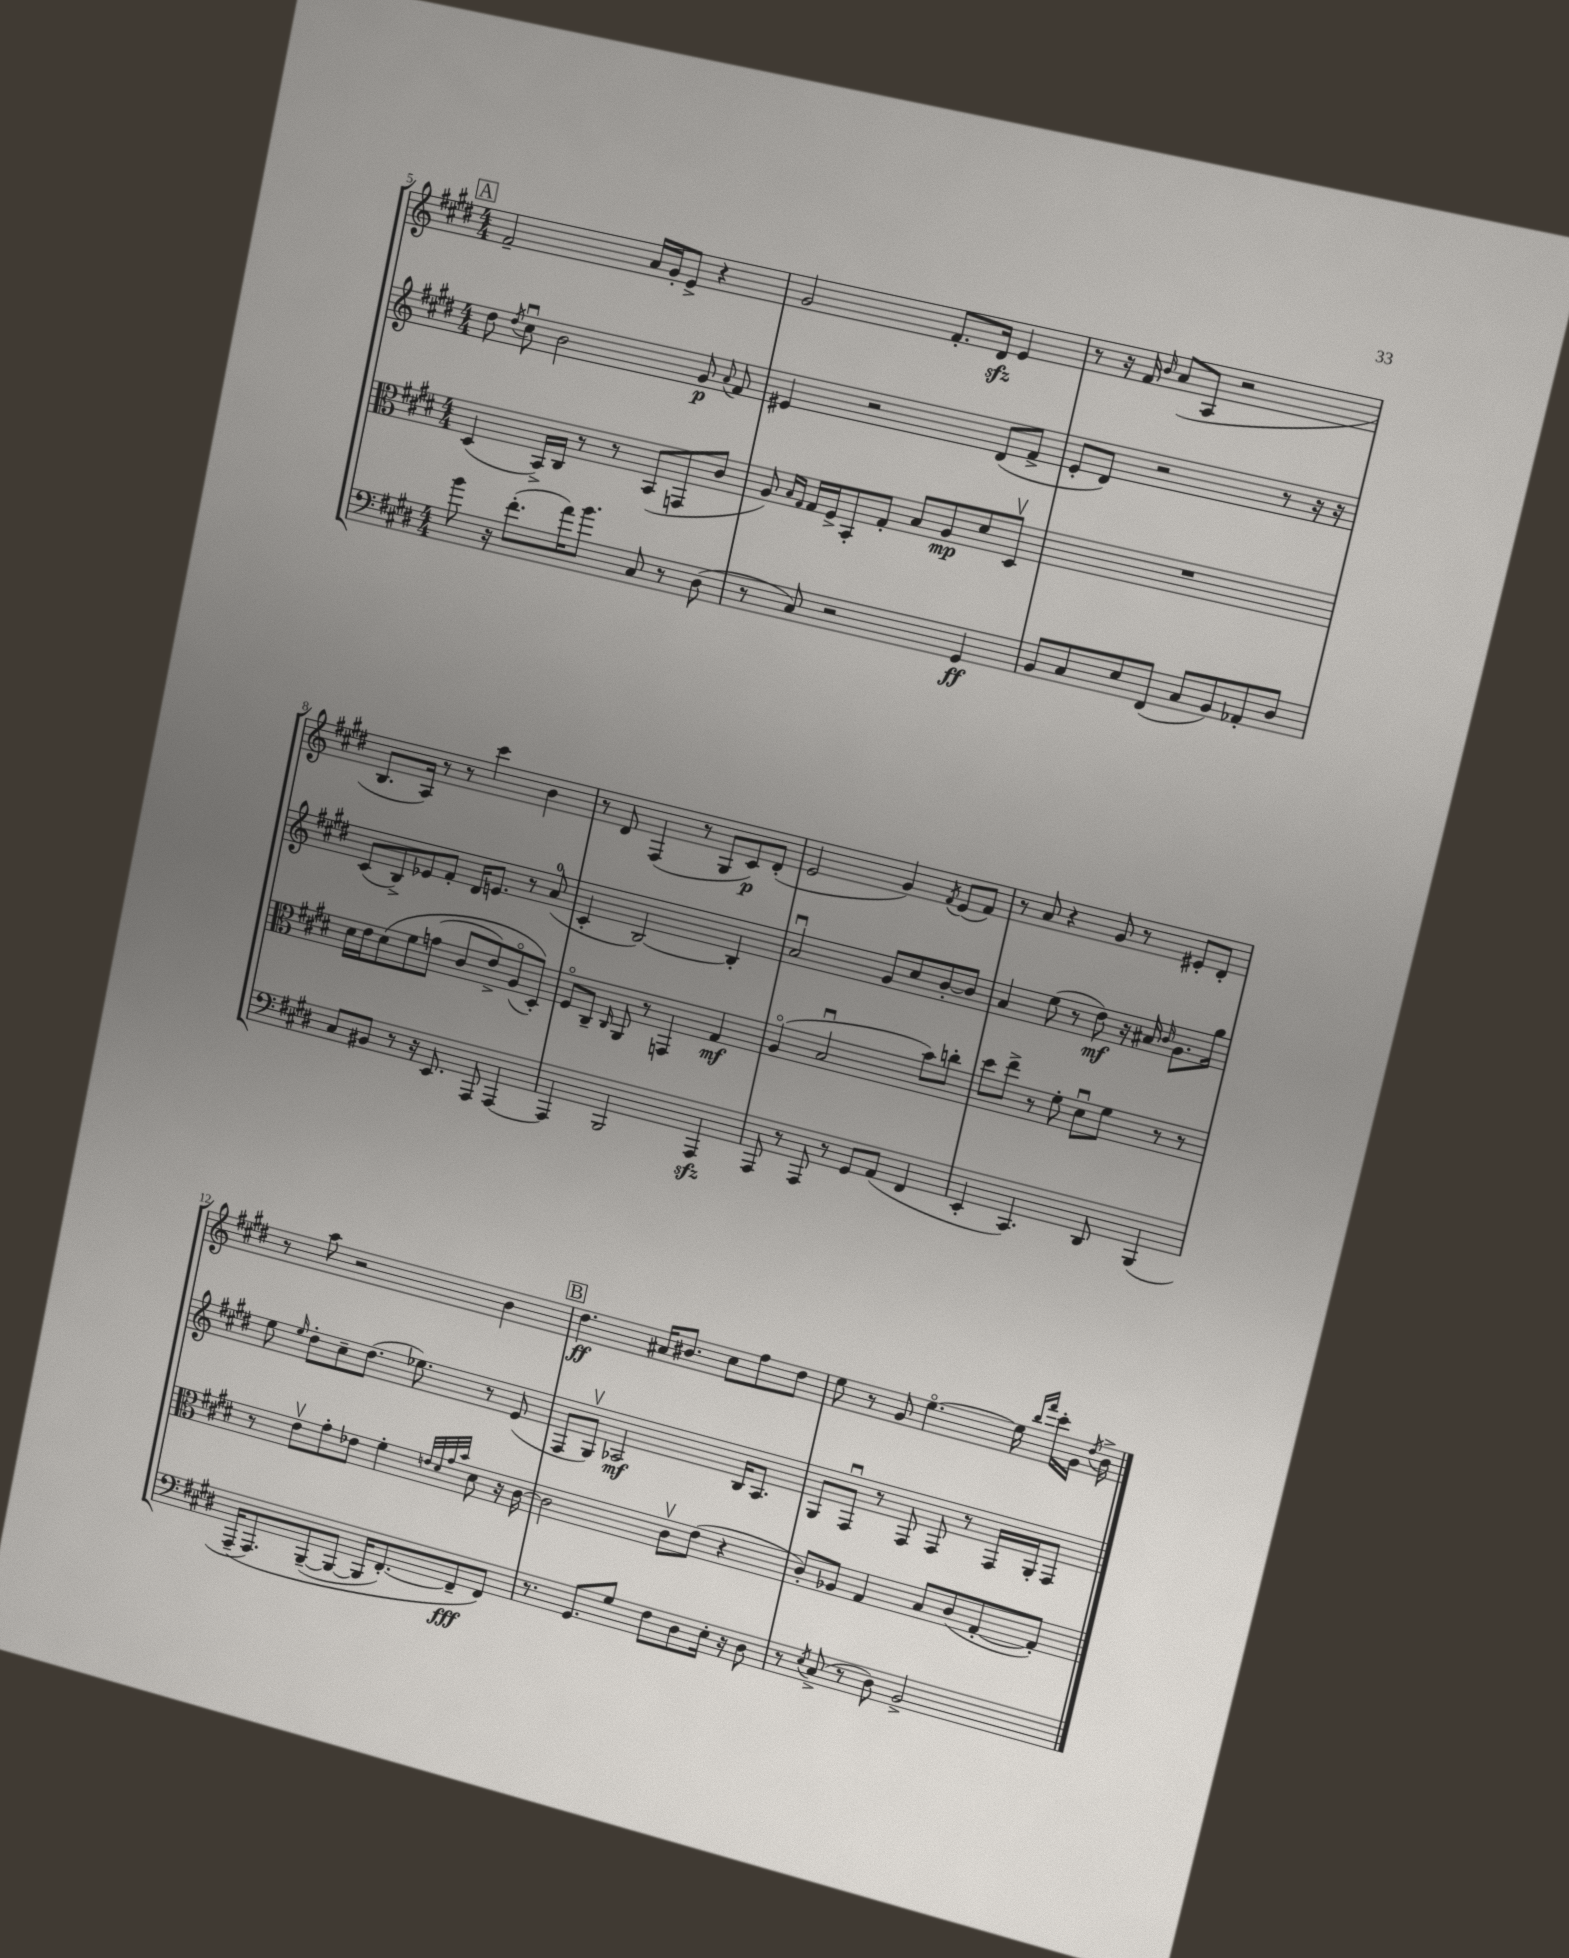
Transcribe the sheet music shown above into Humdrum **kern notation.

**kern	**kern	**kern	**kern
*staff4	*staff3	*staff2	*staff1
*clefF4	*clefC3	*clefG2	*clefG2
*k[f#c#g#d#]	*k[f#c#g#d#]	*k[f#c#g#d#]	*k[f#c#g#d#]
*M4/4	*M4/4	*M4/4	*M4/4
8b	(4D#	8dd#	2f#~
.	.	8qdd#	.
16r	.	8cc#u	.
(8.f#'	.	.	.
.	16BB^)	2b	.
.	16C#	.	.
16a)	8r	.	.
8.b	.	.	.
.	8r	.	16a
.	.	.	16g#'
8C#	(8BB	.	8e^
8r	8GG	8g#	4r
.	.	8qqa	.
(8D#	8c#	8f#	.
=	=	=	=
8r	8A)	4e#	2g#
.	16qqB	.	.
.	16qqG#	.	.
8C#)	16G#	.	.
.	16F#^	.	.
2r	8BB'	2r	.
.	8G#'	.	.
.	8B	.	8.f#'
.	8A	.	.
.	.	.	16d#
4GG#	8d#	(8d#	4e
.	8D#v	8f#^	.
=	=	=	=
8BB	1r	8e'	8r
8C#	.	8d#)	16r
.	.	.	16f#
.	.	.	16qqb
8E	.	2r	(8a
(8FF#	.	.	8A
8C#	.	.	2r
8BB)	.	.	.
8AA-'	.	8r	.
8D#	.	16r	.
.	.	16r	.
=	=	=	=
8C#	16d#	(8c#	8.B
.	16e	.	.
8BB#	&(8d#	8B^)	.
.	.	.	16A)
8r	8f#	8e-	8r
16r	(8g	8f#'	8r
8.EE	.	.	.
.	8c#	16d#	4ccc#
.	.	8.e	.
8AAA	8e^)	.	.
[4AAA	(8Ao	8r	4b
.	8D#')&)	(8a	.
=	=	=	=
4AAA]	8F#o	4c#'	8r
.	8C#~	.	8d#
.	16qqC#	.	.
2BBB	8AA	[2B)	(4F#
.	8r	.	.
.	4GG	.	8r
.	.	.	8G#
4AAA	4G#	4B']	8c#)
.	.	.	(8d#'
=	=	=	=
8AAA	(4Ao	2au	2e
8r	.	.	.
8AAA	2Bu	.	.
8r	.	.	.
8GG#	.	8g#	4g#)
(8AA	.	8cc#	.
.	.	.	8qf#
4FF#	8b)	[8b'	(8e
.	8cc'	8b]	8f#)
=	=	=	=
4EE'	8dd#	4a	8r
.	8ee^	.	8a
4.CC#)	8r	(8ee	4r
.	8f#'	8r	.
.	8d#u	8dd#)	8g#
8DD#	8f#	16r	8r
.	.	16a#	.
.	.	16qqb	.
(4BBB	8r	8.g#	8e#'
.	8r	.	8d#'
.	.	16gg#	.
=	=	=	=
&(16AAA~	8r	8ee	8r
8.AAA)	.	.	.
.	.	16qqee	.
.	8ev	8dd#'	8aa
([8BBB~	8g#'	8cc#~	2r
8BBB_	8e-	(8.dd#	.
16BBB]	4f#'	.	.
[8.FF#')	.	8.ee-)	.
.	32qqe	.	.
.	32qqd#	.	.
.	32qqg#	.	.
.	32qqb	.	.
8FF#~]	8d#	8r	4b
8FF#&)	16r	(8e	.
.	[16c#	.	.
=	=	=	=
8.r	2c#]	8F#	4.dd#
.	.	8G#v)	.
8.GG#	.	.	.
.	.	2A-	.
8G#	.	.	16a#
.	.	.	8.b#
8F#	8c#v	.	.
8D#	(8e	.	8cc#
16E'	4r	16B	8ff#
16r	.	8.A-	.
8D#	.	.	8dd#
=	=	=	=
8r	8c#')	8G#	8ee
8qE	.	.	.
(8C#^	8A-	8F#u	8r
8r	4G#	8r	8g#
8D#)	.	8F#	[4.eeo
2BB^	8B	8F#	.
.	(8c#	8r	.
.	[8G#'	16F#	16ee]
.	.	.	16qqbb
.	.	.	16qqfff#
.	.	16G#'	16ccc#'
.	8G#'])	8F#	16g#
.	.	.	8qdd#
.	.	.	16b^
==	==	==	==
*-	*-	*-	*-
